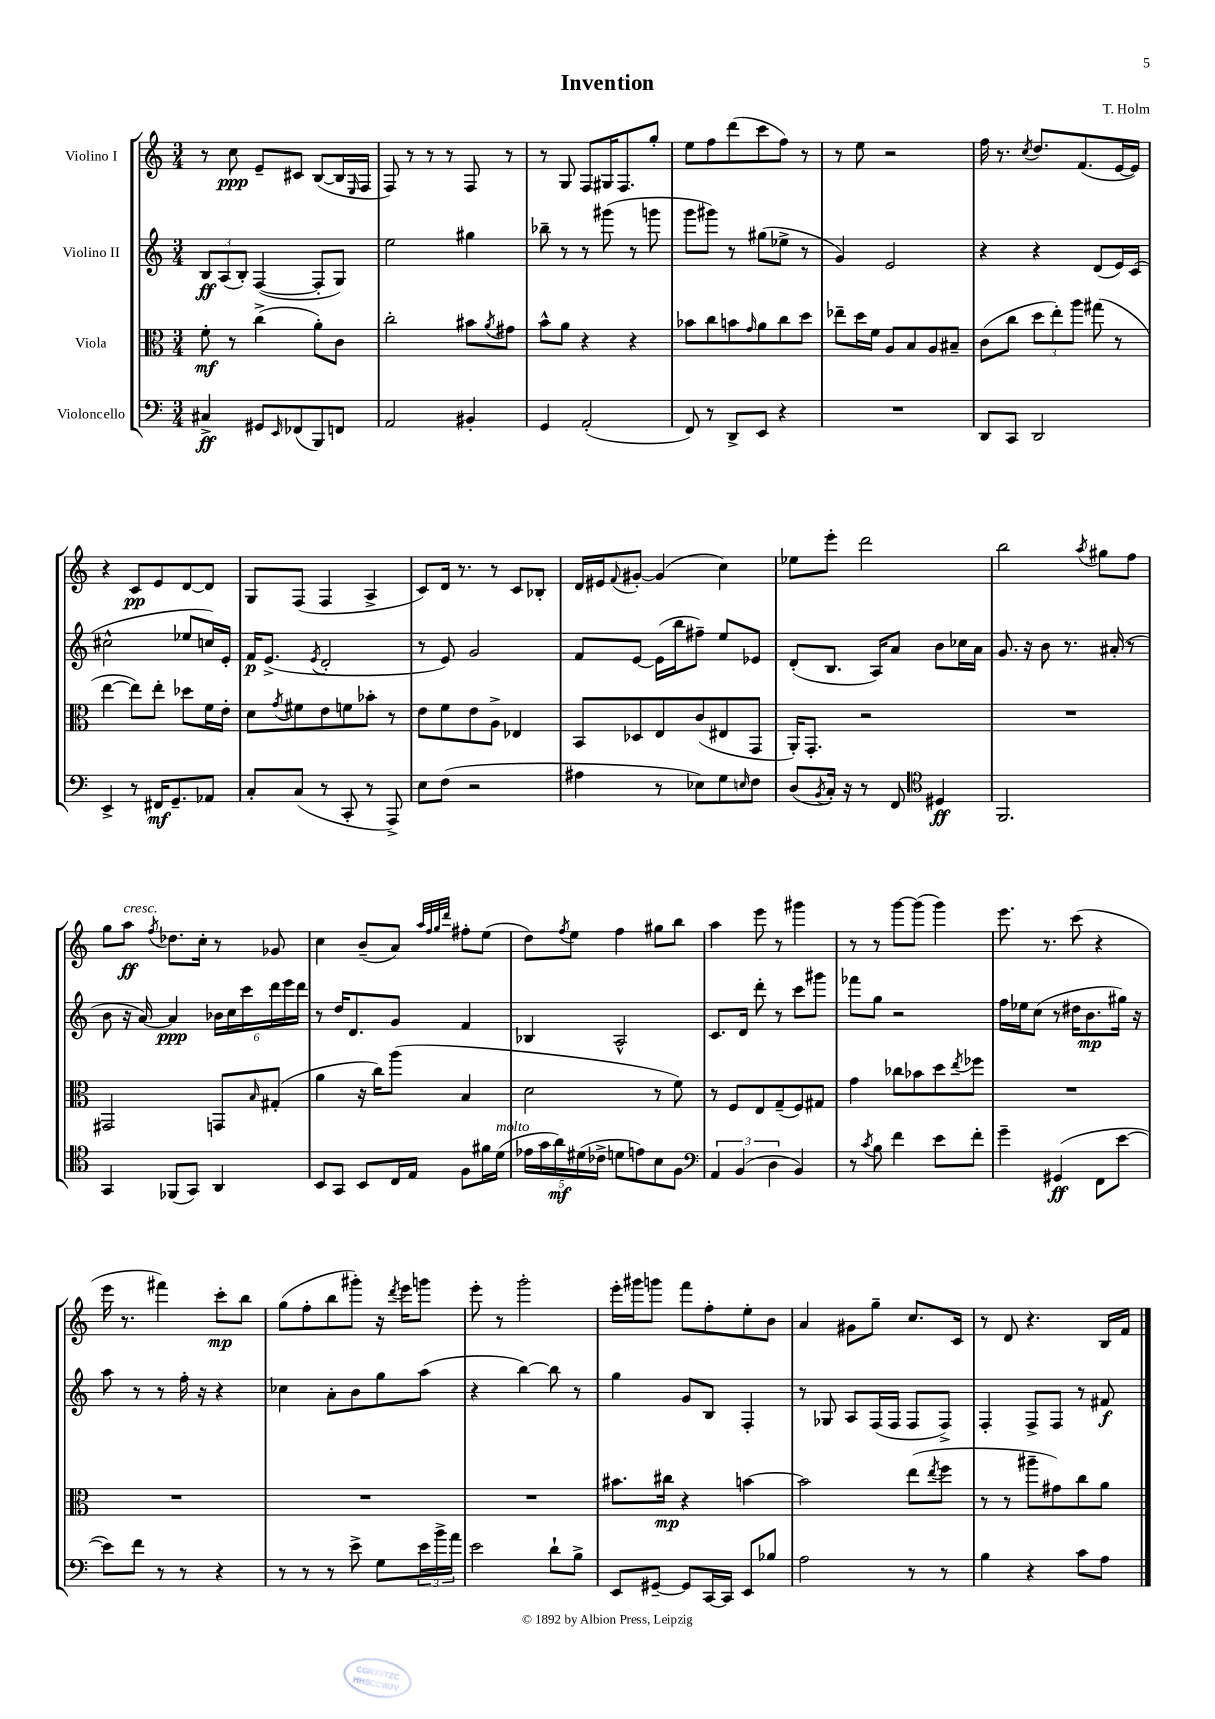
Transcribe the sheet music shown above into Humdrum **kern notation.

**kern	**kern	**kern	**kern
*staff4	*staff3	*staff2	*staff1
*clefF4	*clefC3	*clefG2	*clefG2
*k[]	*k[]	*k[]	*k[]
*M3/4	*M3/4	*M3/4	*M3/4
4C#^	8f'	12B	8r
.	.	(12A	.
.	8r	.	8cc
.	.	12B')	.
8GG#	(4cc^	([4F	8e~
16qqEE	.	.	.
(8FF-	.	.	8c#
8BBB)	8a')	8F']	([8B
8FF	8c	8G)	16B]
.	.	.	16qqE
.	.	.	16F
=	=	=	=
2AA	2cc'	2ee	8F)
.	.	.	8r
.	.	.	8r
.	.	.	8r
4BB#'	8b#	4gg#	8F
.	8qa	.	.
.	8g#	.	8r
=	=	=	=
4GG	8b^^	8bb-~	8r
.	8a	8r	8G
(2AA'	4r	8r	8F
.	.	(8ggg#	16G#
.	.	.	8.F
.	4r	8r	.
.	.	8ggg	8gg'
=	=	=	=
8FF)	8b-	8ggg	8ee
8r	8cc	8ggg#)	8ff
8DD^	8b	8r	(8ddd
.	16qqg	.	.
8EE	8a	(8gg#	8ccc
4r	8cc	8ee-^	8ff)
.	8dd	8r	8r
=	=	=	=
2.r	8ee-~	4g)	8r
.	16dd	.	8ee
.	16f	.	.
.	8A	2e	2r
.	8B	.	.
.	8A	.	.
.	8B#~	.	.
=	=	=	=
8DD	(8c	4r	16ff
.	.	.	8.r
8CC	8cc	.	.
.	.	.	8qcc
2DD	12dd	4r	8.dd
.	12ee')	.	.
.	12aa	.	.
.	.	.	(8.f
.	(8gg#	(8d	.
.	8r	16e)	[16e
.	.	(16c	16e])
=	=	=	=
4EE^	[4ee	2cc#^^	4r
8r	8ee])	.	8c
16FF#	8ee'	.	8e
8.GG~	.	.	.
.	8dd-	8ee-	[8d
8AA-	16f	16cc)	8d]
.	16e'	16e'	.
=	=	=	=
8C'	8d	16f	8G
.	.	(8.e^	.
.	8qg	.	.
(8C	8f#	.	(8F
.	.	8qe	.
8r	8e	2d'	4F
8CC'	8f	.	.
8r	8b-'	.	4A^
8AAA^)	8r	.	.
=	=	=	=
8E	8e	8r	8c)
(8F	8f	8e)	16d
.	.	.	8.r
2r	8e	2g	.
.	8A^	.	8r
.	4E-	.	8c
.	.	.	8B-'
=	=	=	=
4A#	8BB	8f	16d
.	.	.	16e#
.	.	.	8qqf
.	8D-	[8e	[8g#'
8r	8E	(16e]	(4g#]
.	.	16bb	.
8E-)	(8c	8ff#~)	.
8G	8E#	8ee	4cc)
16qqE	.	.	.
8F	8GG	8e-	.
=	=	=	=
(8D	16AA')	(8d'	8ee-
.	8.GG'	.	.
8qBB	.	.	.
16C')	.	8.B	8eee'
16r	.	.	.
8r	2r	.	2ddd
.	.	16A)	.
8FF	.	8a	.
*clefC4	*	*	*
4D#	.	8b	.
.	.	16cc-	.
.	.	16a	.
=	=	=	=
2.FF	2.r	8.g	2bb
.	.	16r	.
.	.	8b	.
.	.	8.r	.
.	.	.	8qaa
.	.	.	8gg#
.	.	(16a#'	.
.	.	8r	8ff
=	=	=	=
4GG	2GG#	8b	8gg
.	.	16r	8aa
.	.	[16a)	.
.	.	.	8qff
(8FF-	.	4a]	8.dd-
8GG)	.	.	.
.	.	.	16cc'
4AA	8GG	24b-	8r
.	.	24cc	.
.	.	24ccc	.
.	16qqB	.	.
.	(8G#'	24ddd	8g-
.	.	24eee	.
.	.	24ddd	.
=	=	=	=
8BB	4a	8r	4cc
8GG	.	16dd	.
.	.	8.d	.
8BB	16r	.	(8b~
.	16cc)	.	.
16C	(8aa	8g	8a)
16E	.	.	.
.	.	.	32qqaa
.	.	.	32qqff
.	.	.	32qqgg
.	.	.	32qqddd
8F	4B	4f	8ff#'
16f#	.	.	(8ee
(16d	.	.	.
=	=	=	=
20e-	2d	4B-	8dd)
20g	.	.	.
20a)	.	.	.
.	.	.	8qff
.	.	.	8ee
(20d#	.	.	.
20c-^	.	.	.
8d	.	2A^^	4ff
8e)	.	.	.
8B	8r	.	8gg#
8F	8f)	.	8bb
=	=	=	=
*clefF4	*	*	*
6AA	8r	8.c	4aa
.	8F	.	.
(6BB	.	.	.
.	.	16d	.
.	8E	8ddd'	8eee
6D	.	.	.
.	(8G~	8r	8r
4BB)	8F)	8ccc	4ggg#
.	8G#	8ggg#	.
=	=	=	=
8r	4g	8fff-	8r
8qc	.	.	.
8B	.	8gg	8r
4f	8cc-	2r	[8ggg
.	8b-	.	(8ggg]
8e	8dd	.	4ggg)
.	8qee	.	.
8f'	8ff-	.	.
=	=	=	=
4g~	2.r	16ff	8.eee
.	.	16ee-	.
.	.	(8cc	.
.	.	.	8.r
(4GG#	.	8r	.
.	.	16dd#	(8ccc
.	.	8.b	.
8FF	.	.	4r
[8e	.	16gg#)	.
.	.	16r	.
=	=	=	=
8e])	2.r	8aa	16eee
.	.	.	8.r
8f	.	8r	.
8r	.	8r	4fff#)
8r	.	16ff'	.
.	.	16r	.
4r	.	4r	8ccc'
.	.	.	8bb
=	=	=	=
8r	2.r	4cc-	(8gg
8r	.	.	8ff'
8r	.	8a'	8bb
8e^	.	8b	8ggg#')
8G	.	8gg	16r
.	.	.	8qddd
.	.	.	16eee
24e	.	(8aa	8ggg
24b^	.	.	.
24a	.	.	.
=	=	=	=
2e	2.r	4r	8eee'
.	.	.	8r
.	.	[4bb)	2ggg'
8d`	.	8bb]	.
8B^	.	8r	.
=	=	=	=
8EE	8.b#	4gg	16eee'
.	.	.	16ggg#
[8GG#~	.	.	8ggg
.	16cc#	.	.
8GG#]	4r	8g	8fff
[16CC	.	8B	8ff'
16CC]	.	.	.
8EE	[4b	4F'	8ee'
8B-	.	.	8b
=	=	=	=
2A	2b]	8r	4a
.	.	8G-	.
.	.	8A	8g#
.	.	(16F	8gg~
.	.	16F	.
8r	(8ee	8F	8.cc
.	8qee	.	.
8r	8ff	8F^)	.
.	.	.	16c
=	=	=	=
4B	8r	4F'	8r
.	8r	.	8d
4r	8aa#~	8F^	4.r
.	8g#)	8F	.
8c	8cc	8r	.
8A	8a	8f#	16B
.	.	.	16f
==	==	==	==
*-	*-	*-	*-
